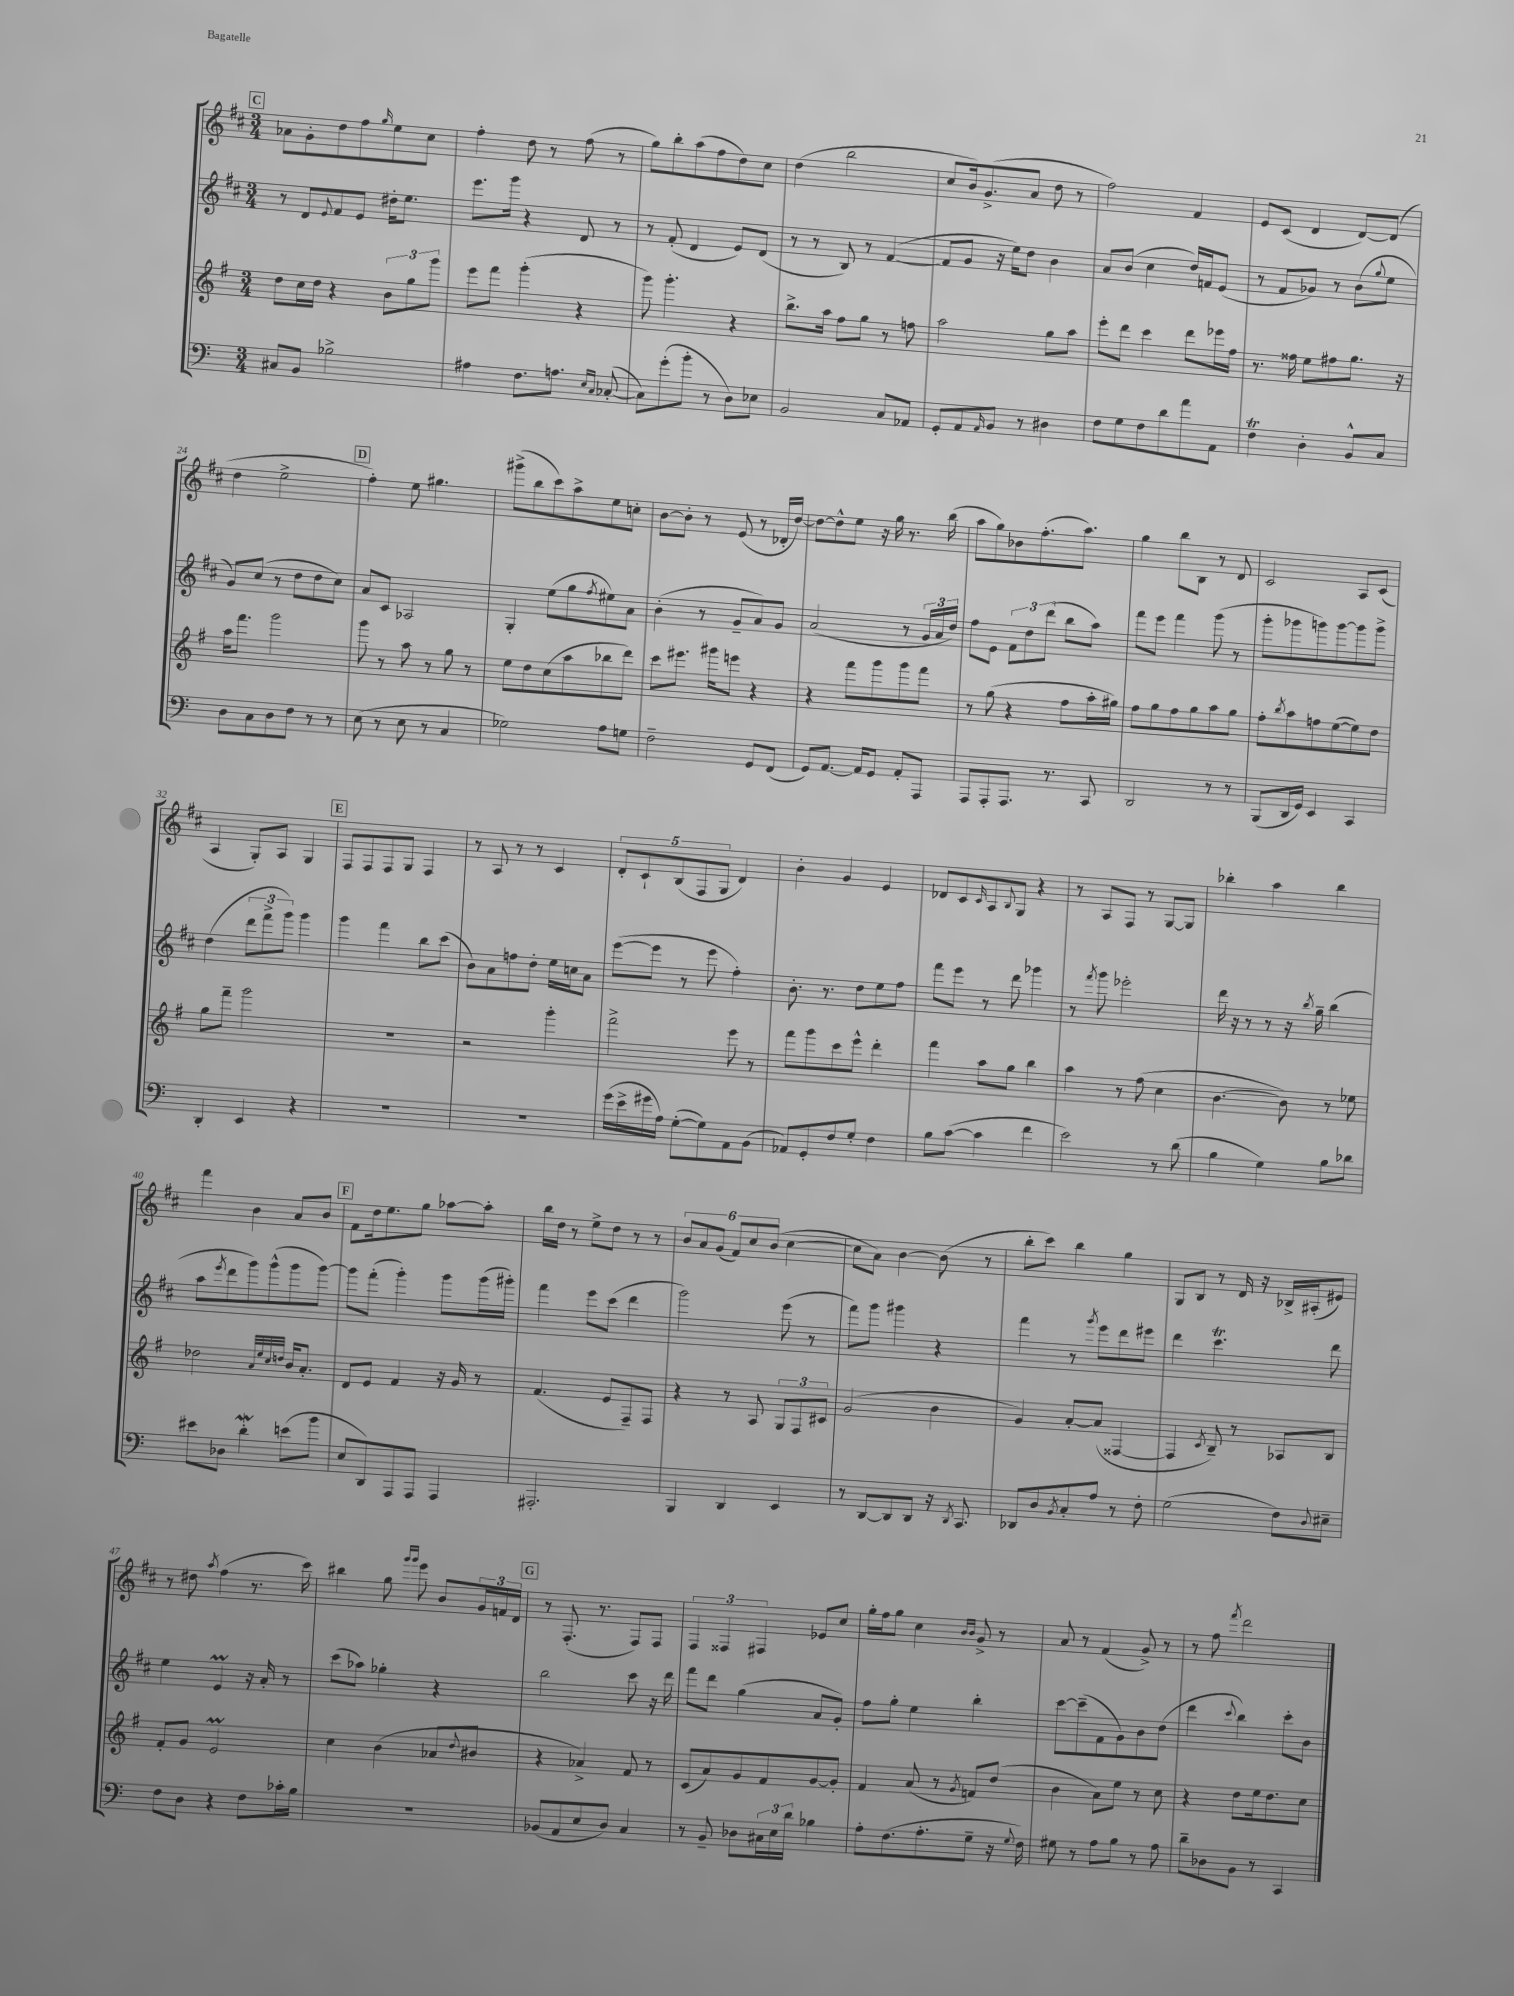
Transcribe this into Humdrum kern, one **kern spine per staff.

**kern	**kern	**kern	**kern
*staff4	*staff3	*staff2	*staff1
*clefF4	*clefG2	*clefG2	*clefG2
*k[]	*k[f#]	*k[f#c#]	*k[f#c#]
*M3/4	*M3/4	*M3/4	*M3/4
8C#/L	8dd\L	8r	8a-\L
8BB/J	16cc\L	8d/L	8g'\
.	16dd\JJ	.	.
.	.	8qqe/	.
2B-^\	4r	8f#/	8dd\
.	.	8e/J	8ff#\
.	.	.	16qqgg/
.	12b\L	16dd#'\LK	8ee\
.	.	8.ee\J	.
.	12gg\	.	.
.	.	.	8cc#\J
.	12ggg\J	.	.
=	=	=	=
4A#\	8eee\L	8.eee\L	4ff#'\
.	8fff#\J	.	.
.	.	16ggg\Jk	.
8.F\L	(4ggg'\	4r	8dd\
.	.	.	8r
8.A\J	.	.	.
.	4r	8d/	(8ff#\
16qqE/LL	.	.	.
16qqC/JJ	.	.	.
([8C-'/	.	8r	8r
=	=	=	=
8C-\]L)	8ggg\)	8r	8gg\L)
(8g'\	4.ggg'\	(8f#'/	8bb'\
8b'\J	.	4d/	(8aa\
8r	.	.	8ff#\
8D\L)	4r	8e/L)	8dd\)
8E-\J	.	(8d/J	8cc#\J
=	=	=	=
2BB/	8.bb^\L	8r	(4dd\
.	.	8r	.
.	16aa\Jk	.	.
.	8ff#\L	8B/)	2bb\
.	8gg\J	8r	.
8C/L	8r	([4f#/	.
8AA-/J	8ff\	.	.
=	=	=	=
8GG'/L	2aa\	8f#/]L	8cc#/L
8AA/	.	8g/J	16b/k)
.	.	.	(8.g^/
16qqAA/	.	.	.
8BB/J	.	16r	.
.	.	16ee\LK)	.
8r	.	8dd\J	8a/J
4D#\	8gg\L	4b\	8dd\
.	8aa\J	.	8r
=	=	=	=
8F\L	8eee'\L	8a/L	2ff#\)
8G\	8ddd\J	(8b/J	.
8F\	4ccc\	4cc#\	.
8d\	.	.	.
8a\	8ddd\L	16dd/LL)	4f#/
.	.	16f/J	.
8AA\J	16eee-\L	(8e/J	.
.	16ff#\JJ	.	.
=	=	=	=
4F\	8.r	8r	8e/L
.	.	8f#/L	(8c#/J
.	16ff##\	.	.
4D'\	8ee\L	8g-/J)	4d/
.	8ff#\	8r	.
8BB^^/L	8.gg\J	(8b\L	[8d/L)
.	.	8qqgg/	.
8C/J	.	8ee\J	(8d/]J
.	16r	.	.
=	=	=	=
8D\L	16aa\LK	8g/L)	4dd\
.	8.fff#\J	.	.
8C\	.	(8cc#/J	.
8D\	2ggg\	8r	2ee^\
8F\J	.	8dd\L	.
8r	.	8dd\	.
8r	.	8cc#\J)	.
=	=	=	=
(8E\	8ggg\	8a/L	4ff#'\)
8r	8r	8c#/J	.
8E\	8aa\	2A-/	8ee\
8r	8r	.	4.gg#\
4C/	8gg\	.	.
.	8r	.	.
=	=	=	=
2G-\)	8ee\L	4G'/	(8ggg#^\L
.	8dd\	.	8bb\
.	(8cc\	(8ee\L	8ccc#\)
.	8aa\	8gg\	8aa^\
.	.	8qff#/	.
8A\L	8bb-\	8ee#\)	8ee\
8G\J	8ddd\J)	8a\J	8cc'\J
=	=	=	=
2F~\	8ccc\L	(4b'\	[8b\L
.	8.eee#\J	.	8b'\]J
.	.	8r	8r
.	16ggg#\LK	.	.
.	8eee\J	8g~/L	(8e/
8GG/L	4r	8a/)	8r
(8FF/J	.	8g/J	16d-'/LL
.	.	.	[16dd/JJ)
=	=	=	=
8GG/L)	4r	(2a/	8dd\_L
[8.AA/J	.	.	8dd^^\]
.	8fff#\L	.	8ee\J
16AA/]LK	.	.	.
8GG/J	8ggg\	.	16r
.	.	.	16gg\
8AA'/L	8ggg\	8r	8.r
8AAA/J	8fff#\J	24g/LL	.
.	.	24a/	.
.	.	.	(16bb\
.	.	24dd/JJ)	.
=	=	=	=
8AAA/L	8r	8ff#\L	8aa\L
8AAA'/	(8gg\	8e\J	8gg\)
8.AAA/J	4r	12f#\L	8b-\
.	.	12dd\	.
.	.	.	(8.ff#'\
.	.	(12ddd\J	.
8.r	.	.	.
.	8ff#\L	8bb\L	.
.	.	.	8.aa\J)
8CC/	16aa'\L	8aa\J)	.
.	16gg#\JJ)	.	.
=	=	=	=
2DD/	8ff#\L	8fff#\L	4gg\
.	8gg\	8eee\J	.
.	8ff#\	4fff#\	8bb\L
.	8gg\	.	8B\J
8r	8aa\	(8ggg\	8r
8r	8gg\J	8r	8d/
=	=	=	=
(8BBB/L	8ff#'\L	8ggg'\L	2c#/
.	8qbb/	.	.
16DD/L	8aa\	8ggg-\	.
16GG/JJ)	.	.	.
4EE/	8ff\	8ggg\)	.
.	([8ee\	[8ggg\	.
4CC/	8ee\])	8ggg\]	8A/L
.	8dd\J	8ggg^\J	(8c#/J
=	=	=	=
4DD'/	8gg\L	(4dd\	4A/
.	8fff#~\J	.	.
4EE/	2ggg\	12ddd\L	8G'/L)
.	.	12fff#^\	.
.	.	.	8A/J
.	.	12ggg\J)	.
4r	.	4ggg\	4G/
=	=	=	=
2.r	2.r	4ggg\	8F#/L
.	.	.	8F#/
.	.	4fff#\	8F#/
.	.	.	8G/J
.	.	8bb\L	4F#/
.	.	(8ccc#\J	.
=	=	=	=
2.r	2r	8b\L)	8r
.	.	8a\	8A/
.	.	8ff\	8r
.	.	8dd'\J	8r
.	4ggg'\	16ee\LL	4c#/
.	.	16cc\J	.
.	.	8a\J	.
=	=	=	=
(16g\LL	2fff#^\	([8eee\L	10d'/L
16e^\	.	.	.
.	.	.	10c#`/
16g#\	.	8eee\]J	.
16A\JJ)	.	.	.
.	.	.	(10B/
([8G'\L	.	8r	.
.	.	.	10F#/
8G\])	.	8eee\	.
.	.	.	10G/J
8AA\	8eee\	4ff#'\)	4d/)
(8BB\J	8r	.	.
=	=	=	=
8AA-/L)	8fff#\L	8.b'\	4b'\
8GG'/	8ggg\	.	.
.	.	8.r	.
8F/	8ccc\	.	4g/
8G'/J	8eee^^\J	8dd\L	.
4F\	4ddd'\	8ee\	4e/
.	.	8ff#\J	.
=	=	=	=
8B\L	4fff#\	8fff#\L	8d-/L
([8c\J	.	8eee\J	8c#/
.	.	.	16qqc#/
4c\]	8aa\L	8r	8A/
.	.	.	8qqB/
.	8gg\J	8ddd\	8G/J
4f\	4bb\	4ggg-\	4r
=	=	=	=
2e\)	4aa\	8r	8r
.	.	8qfff#/	.
.	.	8ggg\	8A/L
.	8r	2eee-'\	8F#/J
.	(8ff#\	.	8r
8r	4cc\	.	[8G/L
(8d\	.	.	8G/]J
=	=	=	=
4B\	[4.b\	16ddd\	4bb-'\
.	.	16r	.
.	.	8r	.
4G\)	.	8r	4aa\
.	8b\])	16r	.
.	.	8qbb/	.
.	.	16gg~\	.
8B\L	8r	(4bb\	4bb-\
8d-\J	8ee-\	.	.
=	=	=	=
8e#\L	2dd-\	8aa\L	4fff#\
.	.	8qeee/	.
8D-\J	.	8ddd\	.
4d'\	.	8ggg\)	4b\
.	.	(8ggg^^\	.
.	32qqa/LLL	.	.
.	32qqee/	.	.
.	32qqcc/	.	.
.	32qqdd/JJJ	.	.
(8e\L	16b/LK	8ggg\	8a/L
.	8.a'/J	.	.
8b\J	.	[8ggg\J)	8b/J
=	=	=	=
8E/L	8d/L	8ggg\]L	8f#\L
8DD/)	8e/J	(8fff#'\J	16dd\k
.	.	.	8.ee\
8AAA/	4f#/	4ggg'\)	.
8AAA/J	.	.	8gg\J
4AAA/	16r	8ggg\L	[8aa-\L
.	16g/	.	.
.	8r	(16ggg\L	8aa-'\]J
.	.	16ggg#'\JJ)	.
=	=	=	=
2.AAA#'/	(4.f#/	4fff#\	16bb\LL
.	.	.	16dd\JJ
.	.	.	8r
.	.	8eee\L	8ee^\L
.	8e/L	(8ccc#\J	8dd\J
.	8F#~/)	4ddd\	8r
.	8F#/J	.	8r
=	=	=	=
4BBB/	4r	2ggg\)	12b/L
.	.	.	12a/
.	.	.	(12g/J
4DD/	8r	.	12f#/L)
.	.	.	12cc#/
.	8A/	.	.
.	.	.	(12b/J
4EE/	12G/L	(8eee\	[4cc#\
.	12F#/	.	.
.	.	8r	.
.	12c#/J	.	.
=	=	=	=
8r	(2g/	8fff#\L)	8cc#\]L
[8DD/L	.	8ggg\J	8a\J)
8DD/]	.	4ggg#\	[4b\
8DD/J	.	.	.
16r	4b\	4r	(8b\]
8qDD/	.	.	.
8.CC/	.	.	.
.	.	.	8r
=	=	=	=
8DD-/L	4g/)	4fff#\	8bb'\L
8D/	.	.	8ccc#\J)
8qBB/	.	.	.
8C'/	[8a'/L	8r	4bb\
.	.	8qggg/	.
8A/J	(8a/]J	8eee\L	.
8r	[4F##/	8ddd\	4gg\
8F'\	.	8eee#\J	.
=	=	=	=
(2G\	4F##/]	4ddd\	8G/L
.	.	.	8B/J
.	8qc/	.	.
.	8B~/)	4.ccc#\	8r
.	8r	.	16d/
.	.	.	16r
8F\L)	8A-/L	.	16B-^/LL
.	.	.	(16A#'/J
8qqD/	.	.	.
8E#~\J	8B/J	8ddd\	8e#/J)
=	=	=	=
8F\L	8f#'/L	4ee\	8r
8D\J	8g/J	.	8dd#\
.	.	.	8qaa/
4r	2e/	4e/	(4ff#\
8F\L	.	16r	8.r
.	.	16a'/	.
16c-'\L	.	8r	.
16B\JJ	.	.	16ccc#\)
=	=	=	=
2.r	4cc\	(8ccc#\L	4bb#\
.	.	8aa-\J)	.
.	(4b\	4gg-'\	8gg\
.	.	.	16qqggg/LL
.	.	.	16qqggg/JJ
.	.	.	8eee\
.	8a-/L	4r	8b/L
.	8qqdd/	.	.
.	8b#/J	.	24g/L
.	.	.	24f/
.	.	.	24d/JJ
=	=	=	=
(8BB-/L	4r	2bb\	8r
8AA/	.	.	(8.F#'/
8E/	4a-^/)	.	.
.	.	.	8.r
8D/J)	.	.	.
4C/	8f#/	8ccc#\	8F#/L)
.	8r	16r	8F#/J
.	.	16ddd\	.
=	=	=	=
8r	(8c/L	8fff#\L	6F#/
8BB~/	8a/)	8ddd\J	.
.	.	.	6F##/
8D-\L	8g/	(4gg\	.
.	.	.	6F#/
24C#\L	8f#/	.	.
24E\	.	.	.
24d\JJ	.	.	.
4B-\	[8g/	8a/L	8e-/L
.	8g'/]J	8g'/J)	8cc#/J
=	=	=	=
8A'\L	4f#/	8ff#\L	16gg'\LL
.	.	.	16ff#\J
(8.F\	.	8gg'\J	8gg\J
.	(8a/	4ee\	4cc#\
8.A'\	.	.	.
.	8r	.	.
.	.	.	16qqb/LL
.	8qg/	.	16qqb/JJ
8G~\J	8f/L)	4bb'\	8g^/
16r	(8dd/J	.	8r
8qqG/	.	.	.
16F\)	.	.	.
=	=	=	=
8G#\	4b\	[8ccc#\L	8a/
8r	.	(8ccc#~\]	8r
8A\L	8a\L)	8f#\	(4f#/
8B\J	8ee\J	8g\)	.
8r	8r	8b\	8g^/)
8A\	8cc\	(8dd\J	8r
=	=	=	=
8d~\L	4r	4ddd\	8r
8D-\	.	.	8ff#\
.	.	8qqccc#/	8qfff#/
8BB\J	8dd\L	4bb\)	2ddd\
8r	16ee\k	.	.
.	8.dd\	.	.
4CC/	.	8ccc#'\L	.
.	8cc\J	8b\J	.
==	==	==	==
*-	*-	*-	*-
